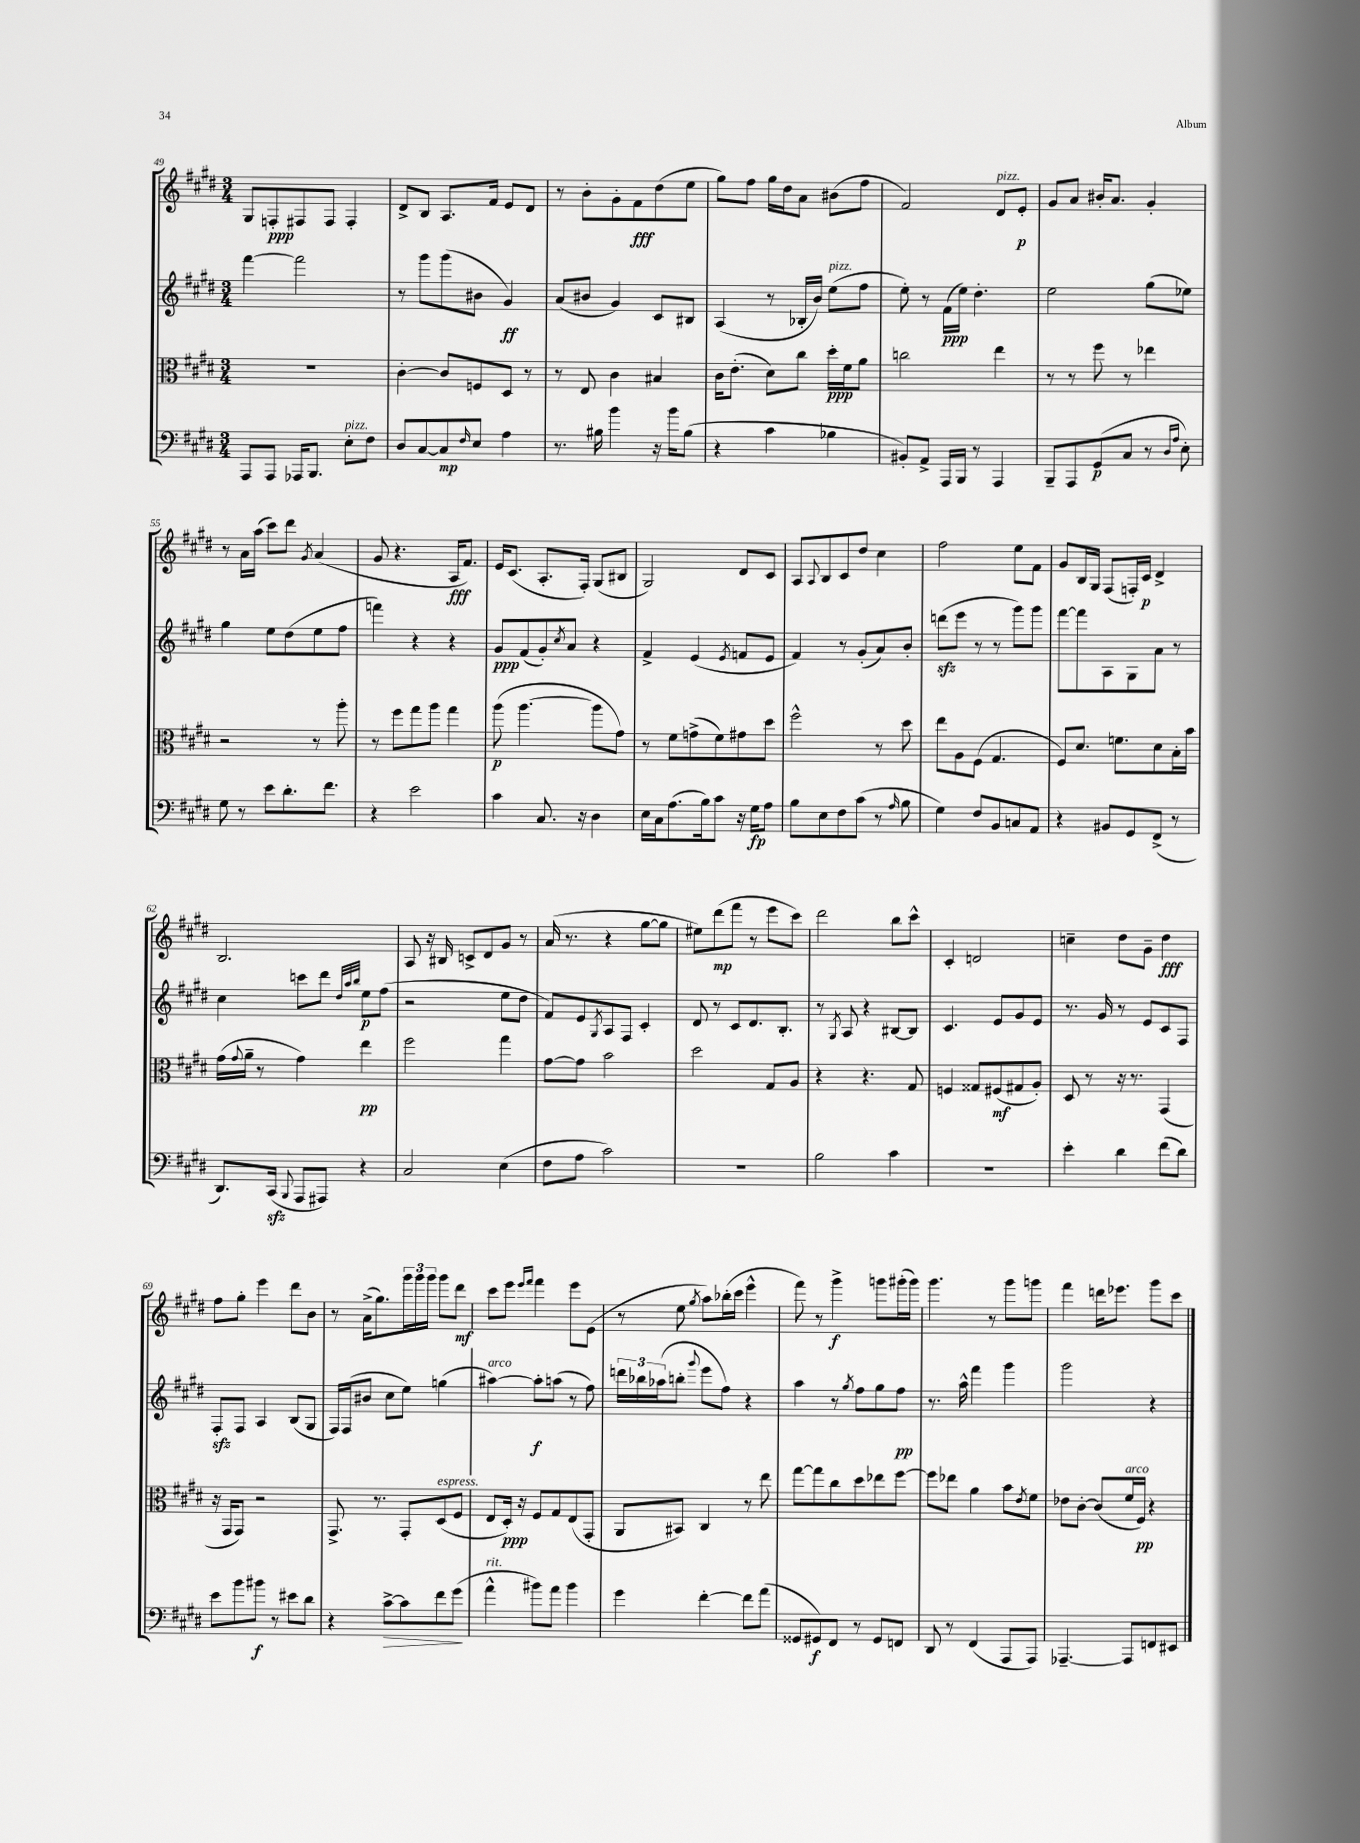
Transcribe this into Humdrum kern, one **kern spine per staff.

**kern	**kern	**kern	**kern
*staff4	*staff3	*staff2	*staff1
*clefF4	*clefC3	*clefG2	*clefG2
*k[f#c#g#d#]	*k[f#c#g#d#]	*k[f#c#g#d#]	*k[f#c#g#d#]
*M3/4	*M3/4	*M3/4	*M3/4
8AAA	2.r	[4fff#	8G#
8AAA	.	.	8F'
16AAA-	.	2fff#]	8F#
8.BBB	.	.	.
.	.	.	8F#
8E'	.	.	4F#'
8F#	.	.	.
=	=	=	=
8D#	[4c#'	8r	8d#^
[8C#	.	8ggg#	8B
8C#]	8c#]	(8ggg#	8.A
16qqF#	.	.	.
8E	8F	8b#	.
.	.	.	16f#
4A	8D#	4g#)	8e
.	8r	.	8d#
=	=	=	=
8.r	8r	(8a	8r
.	8E	8b#	8b'
16B#	.	.	.
4b	4c#	4g#)	8g#'
.	.	.	8f#
16r	4B#	8c#	(8dd#
16b	.	.	.
(8B#	.	8B#	8ee
=	=	=	=
4r	16c#	(4A	8gg#)
.	(8.e'	.	.
.	.	.	8ff#
4c#	8d#)	8r	16gg#
.	.	.	16dd#
.	8cc#	16B-'	8a
.	.	16b)	.
4B-	16dd#'	(8ee	(8b#
.	16f#	.	.
.	8a	8ff#	8ff#
=	=	=	=
8BB#')	2cc	8ee')	2f#)
8AA^	.	8r	.
16AAA	.	(16f#	.
16BBB	.	16ee)	.
8r	.	4.dd#'	.
4AAA	4ee	.	8d#
.	.	.	8e'
=	=	=	=
8BBB~	8r	2ee	8g#
8AAA	8r	.	8a
(8GG#	8ff#	.	16b#'
.	.	.	8.a
8C#	8r	.	.
8r	4ee-	(8gg#	4g#'
16qqD#	.	.	.
16qqA	.	.	.
8E')	.	8ee-)	.
=	=	=	=
8G#	2r	4gg#	8r
8r	.	.	16a
.	.	.	(16aa
8e	.	8ee	8ccc#)
8.d#'	.	(8dd#	8ddd#
.	.	.	8qg#
.	8r	8ee	(4a
8.f#	.	.	.
.	8aa'	8ff#	.
=	=	=	=
4r	8r	4fff)	8g#
.	8ff#	.	4.r
2e	8gg#	4r	.
.	8aa	.	.
.	4gg#	4r	16A
.	.	.	8.f#)
=	=	=	=
4c#	(8aa	8g#	16e
.	.	.	(8.c#
.	[4.aa	(8f#	.
8.C#	.	8g#')	8.A'
.	.	8qcc#	.
.	.	8a	.
16r	.	.	16F#')
4D#	8aa]	4r	(8G#
.	8g#)	.	8B#
=	=	=	=
16E	8r	4f#^	2G#)
16C#	.	.	.
(8.A	8f#	.	.
.	(8g^	(4e	.
16B)	.	.	.
8c#	8f#)	.	.
.	.	8qe	.
16r	8g#	8f	8d#
16G#	.	.	.
8A	8dd#	8e	8c#
=	=	=	=
8B	2ff#^^	4f#)	8A
.	.	.	8qqA
8E	.	.	8B
8F#	.	8r	8c#
(8c#	.	(8g#'	8dd#
8r	8r	8a)	4cc#
16qqA	.	.	.
8B	8dd#	8b'	.
=	=	=	=
4G#)	8ee	(8ddd	2ff#
.	8A	8eee	.
8F#	(8F#	8r	.
8BB	4.G#	8r	.
8C	.	8ggg#)	8ee
8AA	.	8ggg#	8f#
=	=	=	=
4r	8F#)	[8fff#	8g#
.	8.d#	8fff#]	16B
.	.	.	16G#
8BB#	.	8A	(8F#
.	8.f	.	.
8GG#	.	8G#	16F')
.	.	.	16c#
(8FF#^	8d#	8a	4d#^
8r	16B'	8r	.
.	16b	.	.
=	=	=	=
8.DD#)	(16g#	4cc#	2.B
.	8qqg#	.	.
.	16a~	.	.
.	8r	.	.
(16CC#	.	.	.
8qqBBB	.	.	.
8AAA	4g#)	8ccc	.
8AAA#)	.	8ddd#	.
.	.	32qqdd#	.
.	.	32qqaa	.
.	.	32qqbb	.
4r	4ee	8ee	.
.	.	(8ff#	.
=	=	=	=
2C#	2ff#	2r	8A
.	.	.	16r
.	.	.	16B#
.	.	.	8c^
.	.	.	8d#
(4E	4gg#	8ee	8g#
.	.	8dd#	8r
=	=	=	=
8F#	[8g#	8f#)	(16a
.	.	.	8.r
8A	8g#]	8e	.
.	.	8qG#	.
2c#)	2b	8A	4r
.	.	8F#	.
.	.	4c#'	[8gg#
.	.	.	8gg#]
=	=	=	=
2.r	2dd#	8d#	8ee#)
.	.	8r	(8ddd#
.	.	8c#	8fff#
.	.	8.d#	8r
.	8G#	.	8eee
.	.	8.B'	.
.	8A	.	8ccc#)
=	=	=	=
2B	4r	8r	2ddd#
.	.	8qG#	.
.	.	8A	.
.	4.r	4r	.
4c#	.	[8B#	8bb
.	8G#	8B#]	8ccc#^^
=	=	=	=
2.r	4F	4.c#	4c#'
.	8G##	.	2d
.	(8F#	8e	.
.	8G#	8g#	.
.	8A')	8e	.
=	=	=	=
4e'	8D#	8.r	4cc~
.	8r	.	.
.	.	16g#	.
4d#	16r	8r	8dd#
.	8.r	.	.
.	.	8e	8g#~
(8f#	(4GG#	8c#	4dd#
8d#)	.	8F#	.
=	=	=	=
8e	16r	8F#'	8ff#
.	16GG#	.	.
8b	8GG#)	8F#	8gg#'
8b#	2r	4A	4eee
8r	.	.	.
8e#	.	(8B	8ddd#
8d#	.	8G#	8b
=	=	=	=
4r	8.GG#^	16F#)	8r
.	.	(16F#	.
.	.	8b#	(16a^
.	8.r	.	8.gg#)
[8c#^	.	8cc#	.
8c#]	8GG#'	8ee)	24ggg#
.	.	.	24ggg#
.	.	.	24ggg#
8f#	(8D#	(4gg	8ggg#
(8g#	8F#	.	8ddd#
=	=	=	=
4a^^	8E	[4aa#)	8ccc#
.	16D#')	.	8eee
.	16r	.	.
.	.	.	16qqeee
.	.	.	16qqfff#
8b#)	8F#	8aa#']	4fff#
8a	8G#	(8aa	.
4b#	(8E	8r	8eee
.	8GG#'	8ff#)	(8e
=	=	=	=
4g#	8AA	24ddd	8r
.	.	24bb-	.
.	.	(24aa-	.
.	8BB#)	8bb'	8ee
.	.	8qqggg#	8qgg#
[4f#'	4C#	8eee	8aa)
.	.	8ff#)	(16bb-'
.	.	.	16ccc#
8f#]	8r	4r	4eee^^
(8a	8ee	.	.
=	=	=	=
8GG##	[8gg#	4aa	8fff#)
8GG#)	8gg#]	.	8r
8FF#	8cc#	8r	4ggg#^
.	.	8qgg#	.
8r	8dd#	8ff#	.
8GG#	8ee-	8gg#	8ggg
8FF	[8ff#	8ff#	(16ggg#'
.	.	.	16ggg#)
=	=	=	=
8DD#	8ff#]	8.r	4.ggg#
8r	8ee-	.	.
.	.	16aa^^	.
(4FF#	4a	4fff#	.
.	.	.	8r
8AAA	8b	4ggg#	8ggg#
.	8qe	.	.
8AAA)	8f#	.	8ggg
=	=	=	=
[4.AAA-~	8e-	2ggg#	4fff#
.	[8c#'	.	.
.	(8c#]	.	16ddd
.	.	.	8.eee-
8AAA-]	16f#	.	.
.	16F#)	.	.
8FF	4r	4r	8ggg#
8EE#	.	.	8ccc#
==	==	==	==
*-	*-	*-	*-
